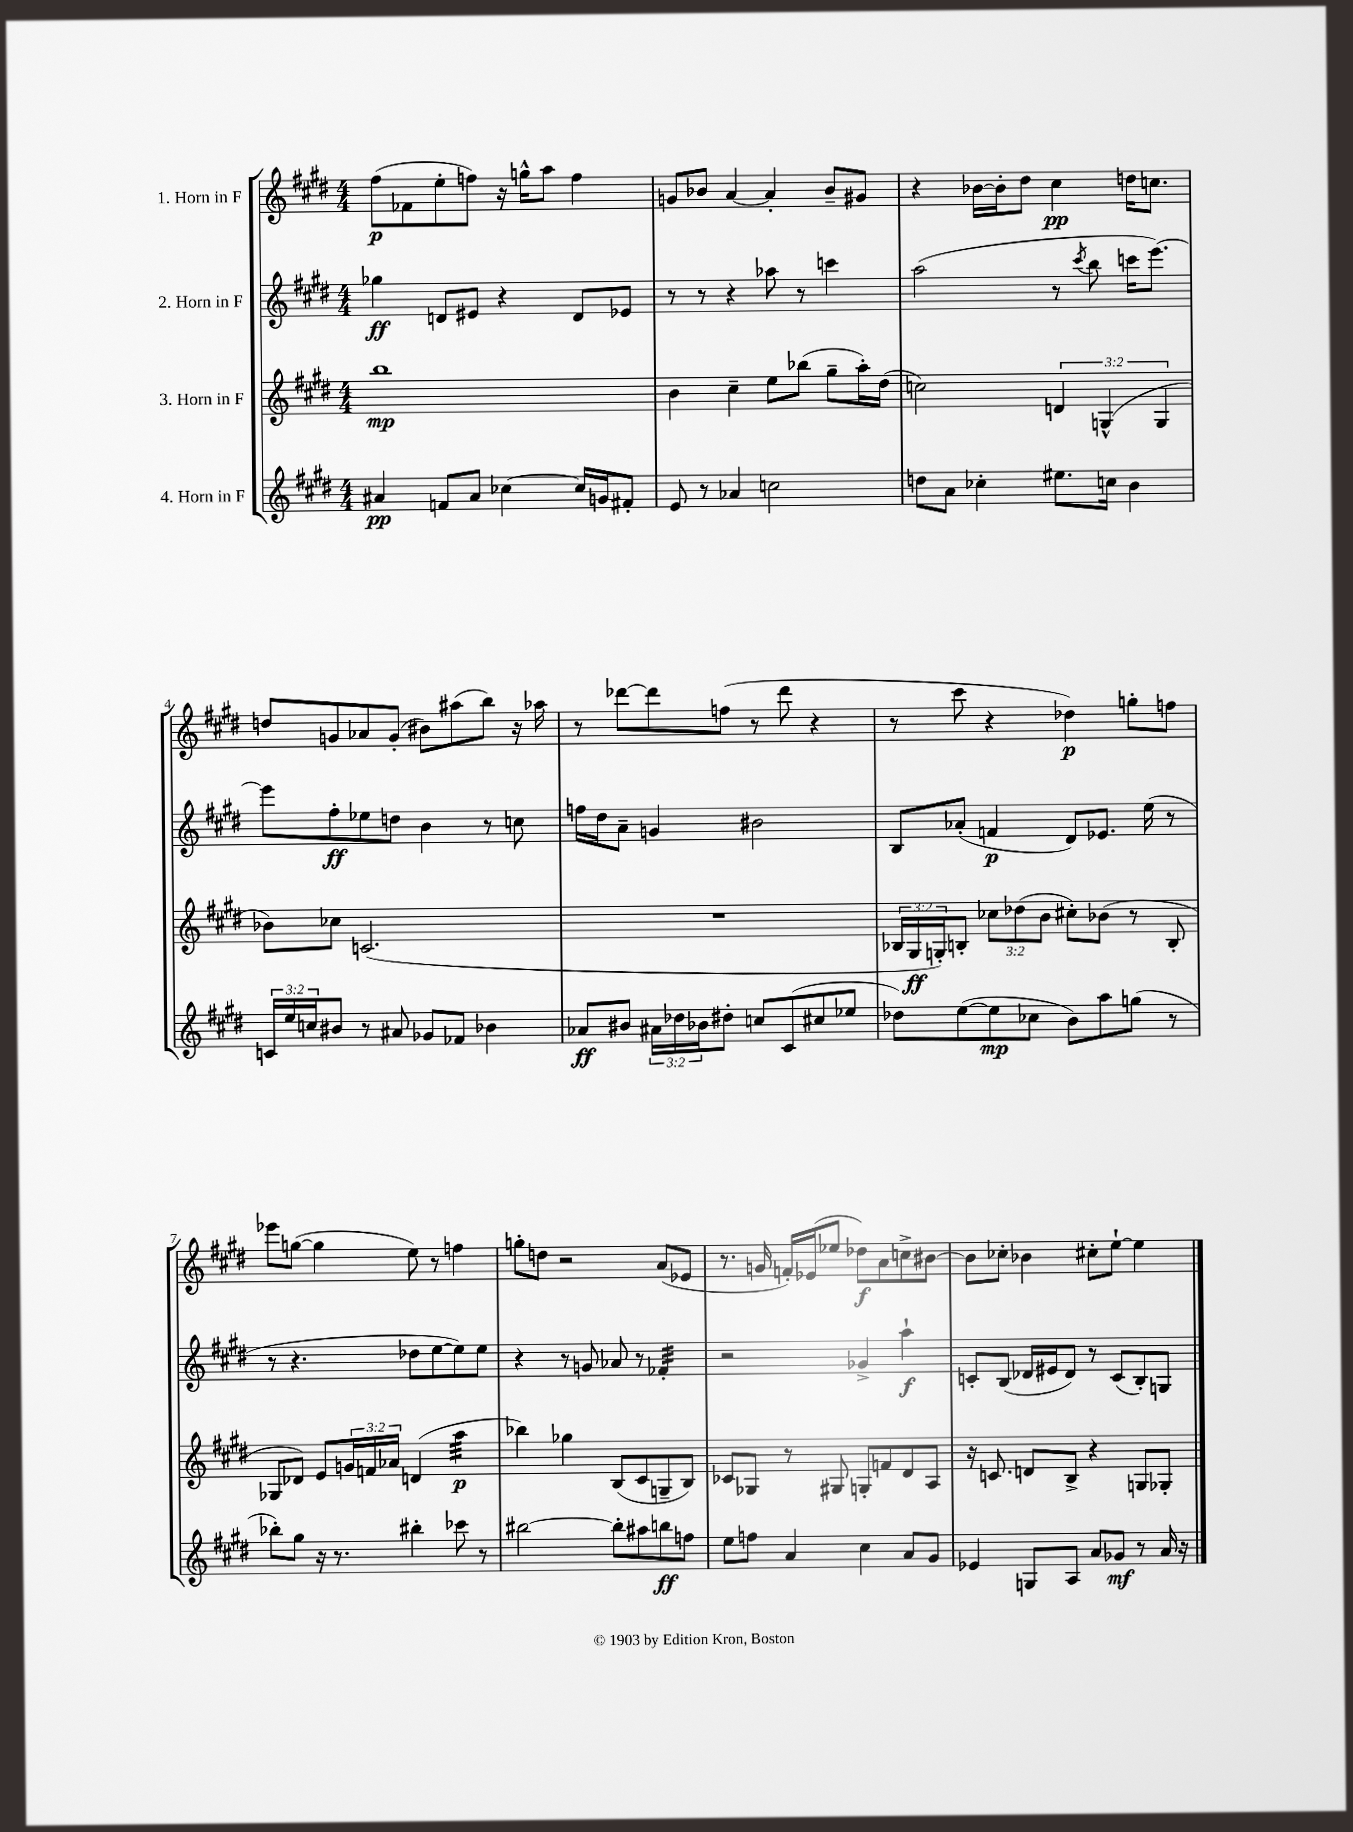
<<
\new StaffGroup <<
\new Staff = "s0" \with { instrumentName = "1. Horn in F" } {
    \clef treble \key e \major \numericTimeSignature \time 4/4
    fis''8\p( fes'8 e''8-. f''8) r16 g''16-^ a''8 f''4 |
    g'8 bes'8 a'4~ a'4-. bes'8-- gis'8 |
    r4 bes'16~ bes'16-. dis''8 cis''4\pp d''16 c''8. |
    d''8 g'8 aes'8 g'8-.( bis'8) ais''8( b''8) r16 aes''16 |
    r8 des'''8~ des'''8 f''8( r8 des'''8 r4 |
    r8 cis'''8 r4 des''4\p) g''8-. f''8 |
    ees'''8 g''8~( g''4 e''8) r8 f''4 |
    g''8-. d''8 r2 a'8( ees'8 |
    r8. g'16 f'16-.) ees'16( ees''8 des''8\f) a'8 c''8-> bis'8~ |
    bis'8 ces''8-. bes'4 cis''8-. e''8~-! e''4 \bar "|." |
}
\new Staff = "s1" \with { instrumentName = "2. Horn in F" } {
    \clef treble \key e \major \numericTimeSignature \time 4/4
    ges''4\ff d'8 eis'8 r4 d'8 ees'8 |
    r8 r8 r4 aes''8 r8 c'''4 |
    a''2( r8 \acciaccatura { cis'''8 } b''8 c'''16 e'''8.~) |
    e'''8 fis''8-.\ff ees''8 d''8 b'4 r8 c''8 |
    f''16 dis''16 a'8-- g'4 bis'2 |
    b8 aes'8-.( f'4\p dis'8) ees'8. e''16( r8 |
    r8 r4. des''8 e''8~ e''8) e''8 |
    r4 r8 g'8 aes'8 r8 fes'4:32-. |
    r2 ges'4-> a''4-!\f |
    c'8-. b8( des'16 eis'16 des'8) r8 c'8( b8-.) g8 \bar "|." |
}
\new Staff = "s2" \with { instrumentName = "3. Horn in F" } {
    \clef treble \key e \major \numericTimeSignature \time 4/4 \override Staff.TupletNumber.text = #tuplet-number::calc-fraction-text
    b''1\mp |
    b'4 cis''4-- e''8 bes''8( gis''8-- a''16-.) dis''16( |
    c''2) \tuplet 3/2 { d'4 g4-^( g4 } |
    bes'8) ces''8 c'2.( |
    R1 |
    \tuplet 3/2 { bes16 gis16\ff g16-.) } b8-. \tuplet 3/2 { ces''8 des''8( b'8 } cis''8-.) bes'8( r8 b8-. |
    ges8 des'8) e'8 \tuplet 3/2 { g'16 f'16 aes'16 } d'4( a''4:32\p |
    bes''4) ges''4 b8( cis'8 g8-- b8) |
    ces'8 ges8 r8 gis8 g8-. f'8 dis'8 a8 |
    r16 c'8. d'8 b8-> r4 g8 ges8-. \bar "|." |
}
\new Staff = "s3" \with { instrumentName = "4. Horn in F" } {
    \clef treble \key e \major \numericTimeSignature \time 4/4 \override Staff.TupletNumber.text = #tuplet-number::calc-fraction-text
    ais'4\pp f'8 ais'8 ces''4~ ces''16 g'16 fis'8-. |
    e'8 r8 aes'4 c''2 |
    d''8 a'8 ces''4-. eis''8. c''16 b'4 |
    \tuplet 3/2 { c'16 e''16 c''16 } bis'8 r8 ais'8 ges'8 fes'8 bes'4 |
    aes'8\ff bis'8 \tuplet 3/2 { ais'16 des''16 bes'16 } dis''8-. c''8 cis'8( cis''8 ees''8 |
    des''8) e''8~( e''8\mp ces''8 b'8) a''8 g''8( r8 |
    bes''8-.) gis''8 r16 r8. bis''4-. ces'''8 r8 |
    bis''2~ bis''8-. ais''8 b''8\ff f''8 |
    e''8 f''8 a'4 cis''4 a'8 gis'8 |
    ees'4 g8 a8 a'8 ges'8\mf r8 a'16 r16 \bar "|." |
}
>>
>>
